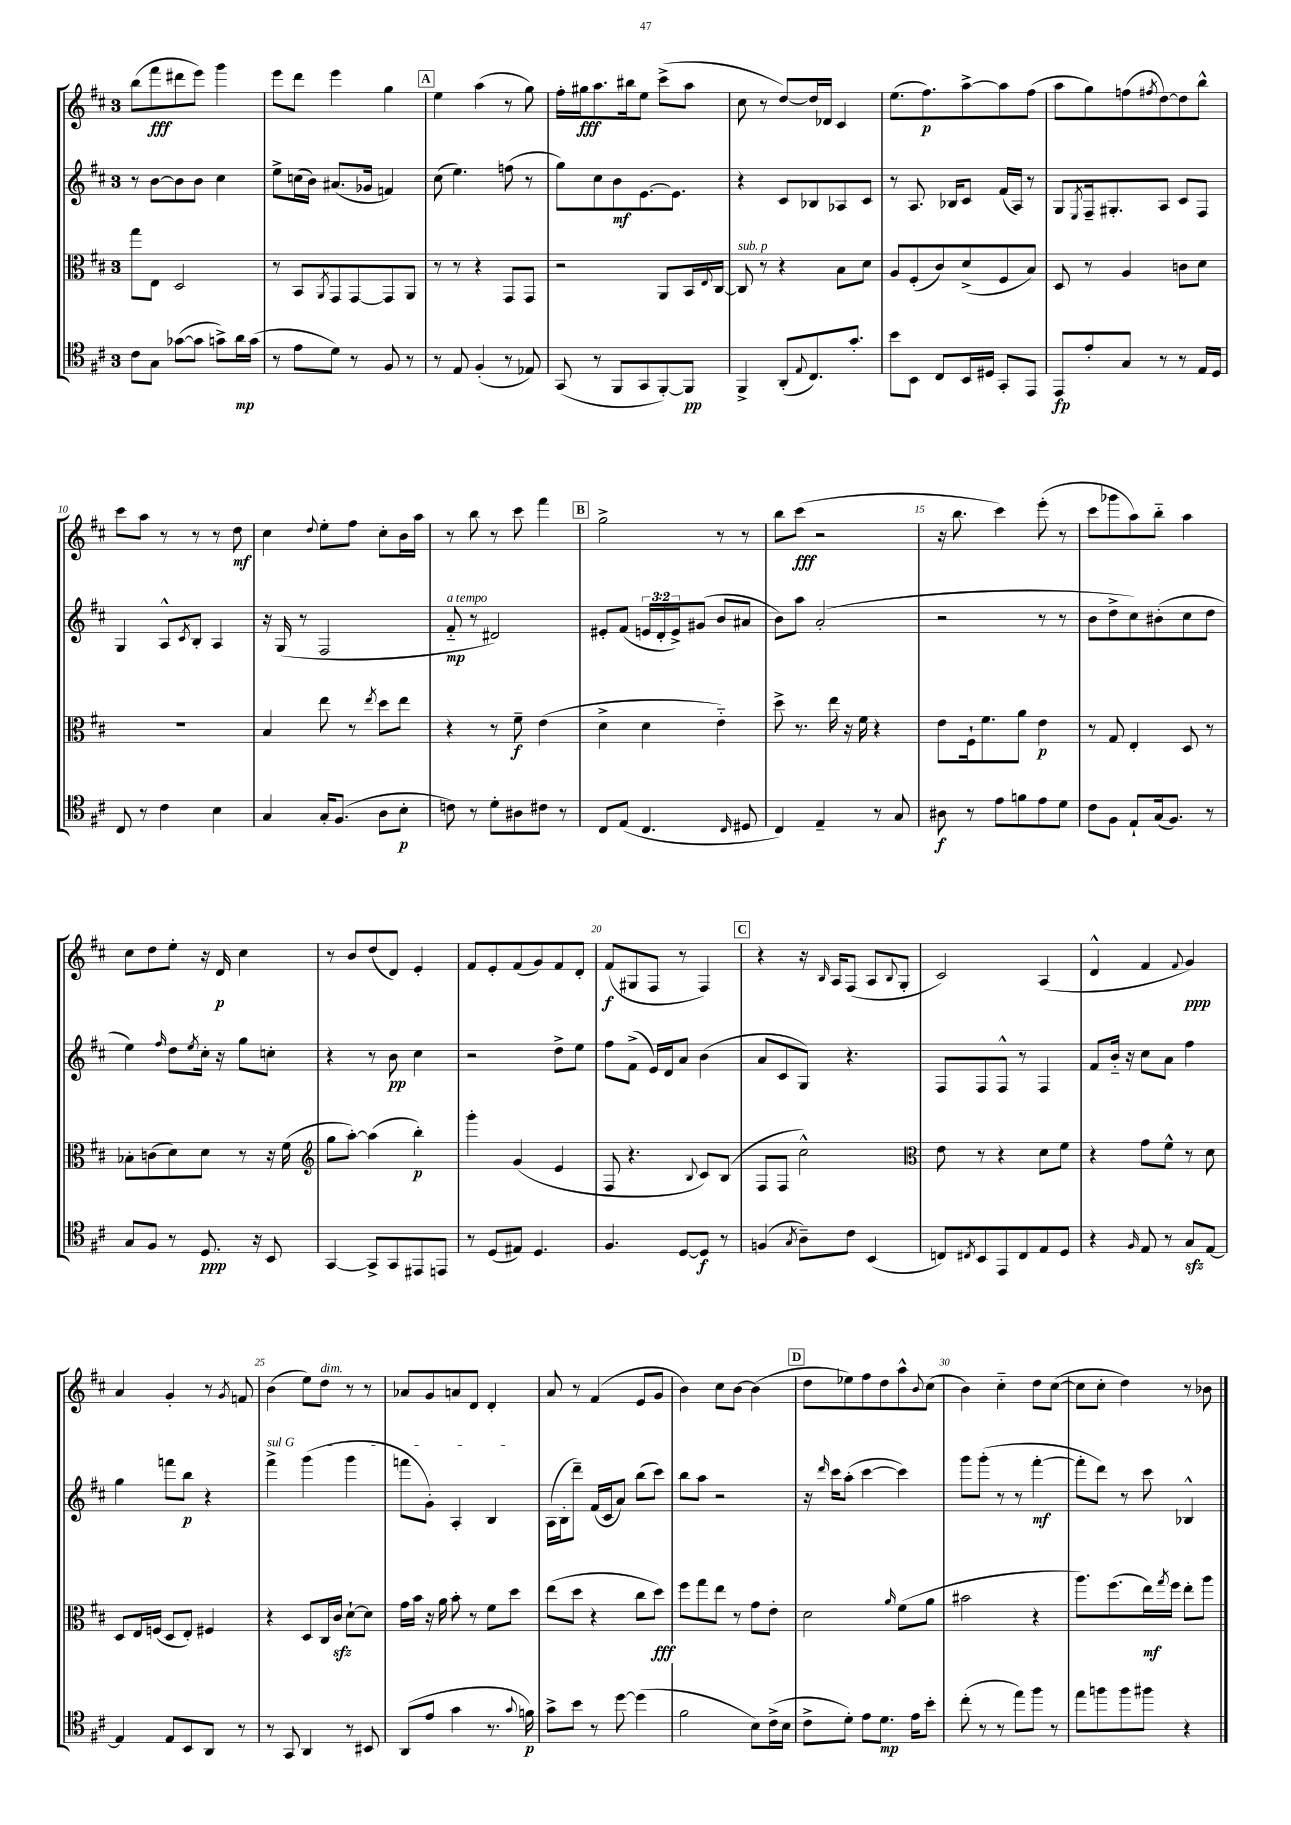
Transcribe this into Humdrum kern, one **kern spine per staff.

**kern	**kern	**kern	**kern
*staff4	*staff3	*staff2	*staff1
*clefC4	*clefC3	*clefG2	*clefG2
*k[f#c#]	*k[f#c#]	*k[f#c#]	*k[f#c#]
*M3/4	*M3/4	*M3/4	*M3/4
8c#\L	8gg\L	8r	(8bb\L
8G\J	8E\J	[8b\L	8fff#\
([8g-\L	2D/	8b\]	8ddd#\
8g-\]J	.	8b\J	8eee\J)
8g^\L)	.	4cc#\	4ggg\
16a\L	.	.	.
(16g\JJ	.	.	.
=	=	=	=
8r	8r	8ee^\L	8eee\L
8e\L	8BB/L	(16cc\L	8ddd\J
.	.	16b\JJ)	.
.	8qAA/	.	.
8d\J)	8GG/	(8.a#/L	4eee\
8r	[8GG/	.	.
.	.	16g-/Jk	.
8F#/	8GG/]	4f/)	4gg\
8r	8AA/J	.	.
=	=	=	=
8r	8r	(8cc#\	4ee\
8E/	8r	4.ee\)	.
(4F#'/	4r	.	(4aa\
8r	8GG/L	(8ff\	8r
8E-/)	8GG/J	8r	8gg\)
=	=	=	=
(8GG/	2r	8gg\L)	16ff#'\LL
.	.	.	16gg#\J
8r	.	8cc#\	8.aa\
8FF#/L	.	8b\	.
.	.	.	16bb#\k
8GG/	.	[8.e\	8ee\J
[8FF#'/)	8AA/L	.	(8ccc#^\L
.	.	8.e\]J	.
8FF#/]J	16BB/L	.	8aa\J
.	8qqE/	.	.
.	[16C#/JJ	.	.
=	=	=	=
4FF#^/	8C#/]	4r	8cc#\
.	8r	.	8r
(8AA'/L	4r	8c#/L	[8dd/L)
8qqE/	.	.	.
8.C#/)	.	8B-/	16dd/]L
.	.	.	16d-/JJ
.	8B\L	8A-/	4c#/
8.g'/J	.	.	.
.	8d\J	8c#/J	.
=	=	=	=
8b\L	8A/L	8r	(8.ee\L
8BB\J	(8F#'/	8.A/	.
.	.	.	8.ff#\)
8C#/L	8c#/)	.	.
.	.	16B-/LK	.
16BB/L	(8d^/	8c#/J	[8aa^\
16D#/JJ	.	.	.
8GG'/L	8F#/	(16f#/LL	8aa\]
.	.	16A/JJ)	.
8EE/J	8B/J)	8r	(8ff#\J
=	=	=	=
8EE/L	8D/	8G/L	8aa\L
.	.	8qE/	.
8e'/	8r	16F#~/k	8gg\)
.	.	8.G#'/	.
8G/J	4A/	.	(8ff\
.	.	.	8qff#/
8r	.	8A/J	[8dd\)
8r	8c\L	8c#/L	8dd\]
16E/LL	8d\J	8F#/J	8bb^^\J
16D/JJ	.	.	.
=	=	=	=
8C#/	2.r	4G/	8ccc#\L
8r	.	.	8aa\J
4c#\	.	8A^^/L	8r
.	.	8qc#/	.
.	.	8B'/J	8r
4B\	.	4A/	8r
.	.	.	8dd\
=	=	=	=
4G/	4B/	16r	4cc#\
.	.	(16G/	.
.	.	8r	.
.	.	.	8qqdd/
16G'/LK	8ee\	2F#/	8ee'\L
(8.F#/J	.	.	.
.	8r	.	8ff#\J
.	8qee/	.	.
8A\L	8dd\L	.	8cc#'\L
8B'\J	8ee\J	.	16b\L
.	.	.	16aa\JJ
=	=	=	=
8c\)	4r	8f#'~/	8r
8r	.	8r	8bb\
8d'\L	8r	2d#/)	8r
8A#\	8f#~\	.	8ccc#\
8c#\J	(4e\	.	4fff#\
8r	.	.	.
=	=	=	=
8C#/L	4d^\	8e#'/L	2gg^\
(8E/J	.	(8f#/J	.
4.C#/	4d\	24e/LL	.
.	.	24d'/	.
.	.	24e^/J)	.
.	.	(8g#/J	.
.	4e'~\)	8b/L	8r
16qqC#/	.	.	.
8D#/	.	8a#/J	8r
=	=	=	=
4C#/)	8dd^\	8b\L)	8bb\L
.	8.r	8aa\J	(8ccc#\J
4E~/	.	(2a'/	2r
.	16ee\	.	.
.	16r	.	.
.	16f#\	.	.
8r	4r	.	.
8G/	.	.	.
=	=	=	=
8A#\	8e\L	2r	16r
.	.	.	8.bb\
8r	16F#`\k	.	.
.	8.f#\	.	.
8e\L	.	.	4ccc#\)
8f\	8a\J	.	.
8e\	4e\	8r	(8eee'\
8d\J	.	8r	8r
=	=	=	=
8c#\L	8r	8b\L	8ccc#\L
8F#\J	8G/	8dd^\	8ggg-\
8E`/L	4E'/	8cc#\)	8aa\)
(16G/k	.	(8b#'\	8bb'~\J
8.F#/J)	.	.	.
.	8D/	8cc#\	4aa\
8r	8r	8dd\J	.
=	=	=	=
8G/L	8B-'\L	4ee\)	8cc#\L
8F#/J	(8c\	.	8dd\
.	.	16qqff#/	.
8r	8d\)	8dd\L	8ee'\J
.	.	8qee/	.
8.D/	8d\J	16cc#'\Jk	16r
.	.	16r	16d/
.	8r	8gg\L	4cc#\
16r	.	.	.
8BB/	16r	8cc'\J	.
.	(16f#\	.	.
=	=	=	=
*	*clefG2	*	*
[4GG/	8gg\L	4r	8r
.	[8aa'\J)	.	8b/L
8GG^/]L	(4aa\]	8r	(8dd/
8GG/	.	8b\	8d/J)
8EE#/	4bb'\)	4cc#\	4e'/
8EE/J	.	.	.
=	=	=	=
8r	4ggg'\	2r	8f#/L
(8D/L	.	.	8e'/
8E#/J)	(4g/	.	(8f#/
4.D/	.	.	8g/)
.	4e/	8dd^\L	8f#/
.	.	8ee\J	8d'/J
=	=	=	=
4.F#/	8F#/	8ff#\L	(8f#/L
.	4.r	(8f#^\J	8G#/
.	.	16e/LL)	8F#/J
.	.	16d/J	.
[8D/L	.	8a/J	8r
.	8qqB/	.	.
8D/]J	8c#/L)	(4b\	4F#/)
8r	(8B/J	.	.
=	=	=	=
(4F/	8F#/L	8a/L	4r
.	8F#/J	8c#/	.
8qG/	.	.	.
8A~\L)	2cc#^^\)	8G/J)	16r
.	.	.	16qqB/
.	.	.	16A/LK
8c#\J	.	4.r	(8F#/J
(4BB/	.	.	8A/L
.	.	.	8qqB/
.	.	.	8G'/J
=	=	=	=
*	*clefC3	*	*
8C/L)	8e\	8F#/L	2c#/)
8qC#/	.	.	.
8BB/	8r	8F#/	.
8EE/	4r	8F#^^/J	.
8C#/	.	8r	.
8E/	8d\L	4F#/	(4A/
8D/J	8f#\J	.	.
=	=	=	=
4r	4r	8f#/L	4d^^/
.	.	16b'~/Jk	.
.	.	16r	.
16qqF#/	.	.	.
8E/	8g\L	8cc#\L	4f#/
8r	8f#^^\J	8a\J	.
.	.	.	8qqf#/
8G/L	8r	4ff#\	4g/)
[8E/J	8d\	.	.
=	=	=	=
4E/]	8D/L	4gg\	4a/
.	16E/L	.	.
.	(16F/JJ	.	.
8E/L	8D/L	8fff\L	4g'/
8BB/	8E'/J)	8bb\J	.
8AA/J	4F#/	4r	8r
.	.	.	8qg/
8r	.	.	8f/
=	=	=	=
8r	4r	4fff#^\	(4b\
8GG/	.	.	.
4AA/	8D/L	(4ggg\	8ee\L)
.	16C#/L	.	8dd\J
.	16c#/JJ	.	.
8r	[8d`\L	4ggg\	8r
8BB#/	8d\]J	.	8r
=	=	=	=
(8AA/L	16g\LL	8fff\L	8a-/L
.	16b\JJ	.	.
8e/J	16r	8g'\J)	8g/
.	16a\	.	.
4g\	8b'\	4A'/	8a/
.	8r	.	8d/J
8.r	8f#\L	4B/	4d'/
.	8dd\J	.	.
8qqg/	.	.	.
16f\)	.	.	.
=	=	=	=
8g^\L	(8ee\L	(16A\LL	8a/
.	.	16B'\J	.
8b\J	8dd\J	8ddd~\J)	8r
8r	4r	(16f#/LL	(4f#/
.	.	16c#/J	.
[8dd\	.	8a/J)	.
(4dd\]	8cc#\L	(8bb\L	8e/L
.	8dd\J)	8ccc#\J)	8g/J
=	=	=	=
2f#\	8ff#\L	8bb\L	4b\)
.	8gg\	8aa\J	.
.	8ee\J	2r	8cc#\L
.	8r	.	[8b\J
8B\L)	8g\L	.	(4b\]
(16c#^\L	8e'\J	.	.
16B\JJ	.	.	.
=	=	=	=
8c#^\L	2d\	16r	8dd\L
.	.	16qqddd/	.
.	.	16ccc#\LK	.
8d'\J)	.	(8aa'\J	8ee-\)
8e\L	.	[4ccc#\	8ff#\
8.d\J	.	.	8dd\
.	16qqa/	.	.
.	(8f#\L	4ccc#\])	8aa^^\
16e\LK	.	.	.
.	.	.	8qqb/
8b'\J	8a\J	.	(8cc#\J
=	=	=	=
(8cc#'\	2b#\	8ggg\L	4b\)
8r	.	(8ggg'\J	.
8r	.	8r	4cc#'~\
8ee\L)	.	8r	.
8ff#\J	4r	[4fff#'\	8dd\L
8r	.	.	([8cc#\J
=	=	=	=
8ee\L	8.aa\L)	8fff#'\]L	8cc#\]L
8ff\	.	8ddd\J)	8cc#'\J
.	(8.ff#\	.	.
8ff\	.	8r	4dd\)
8ff#\J	16ee\L)	8ccc#\	.
.	8qgg/	.	.
.	16ff#\JJ	.	.
4r	8ee'\L	4B-^^/	8r
.	8aa\J	.	8b-\
==	==	==	==
*-	*-	*-	*-
